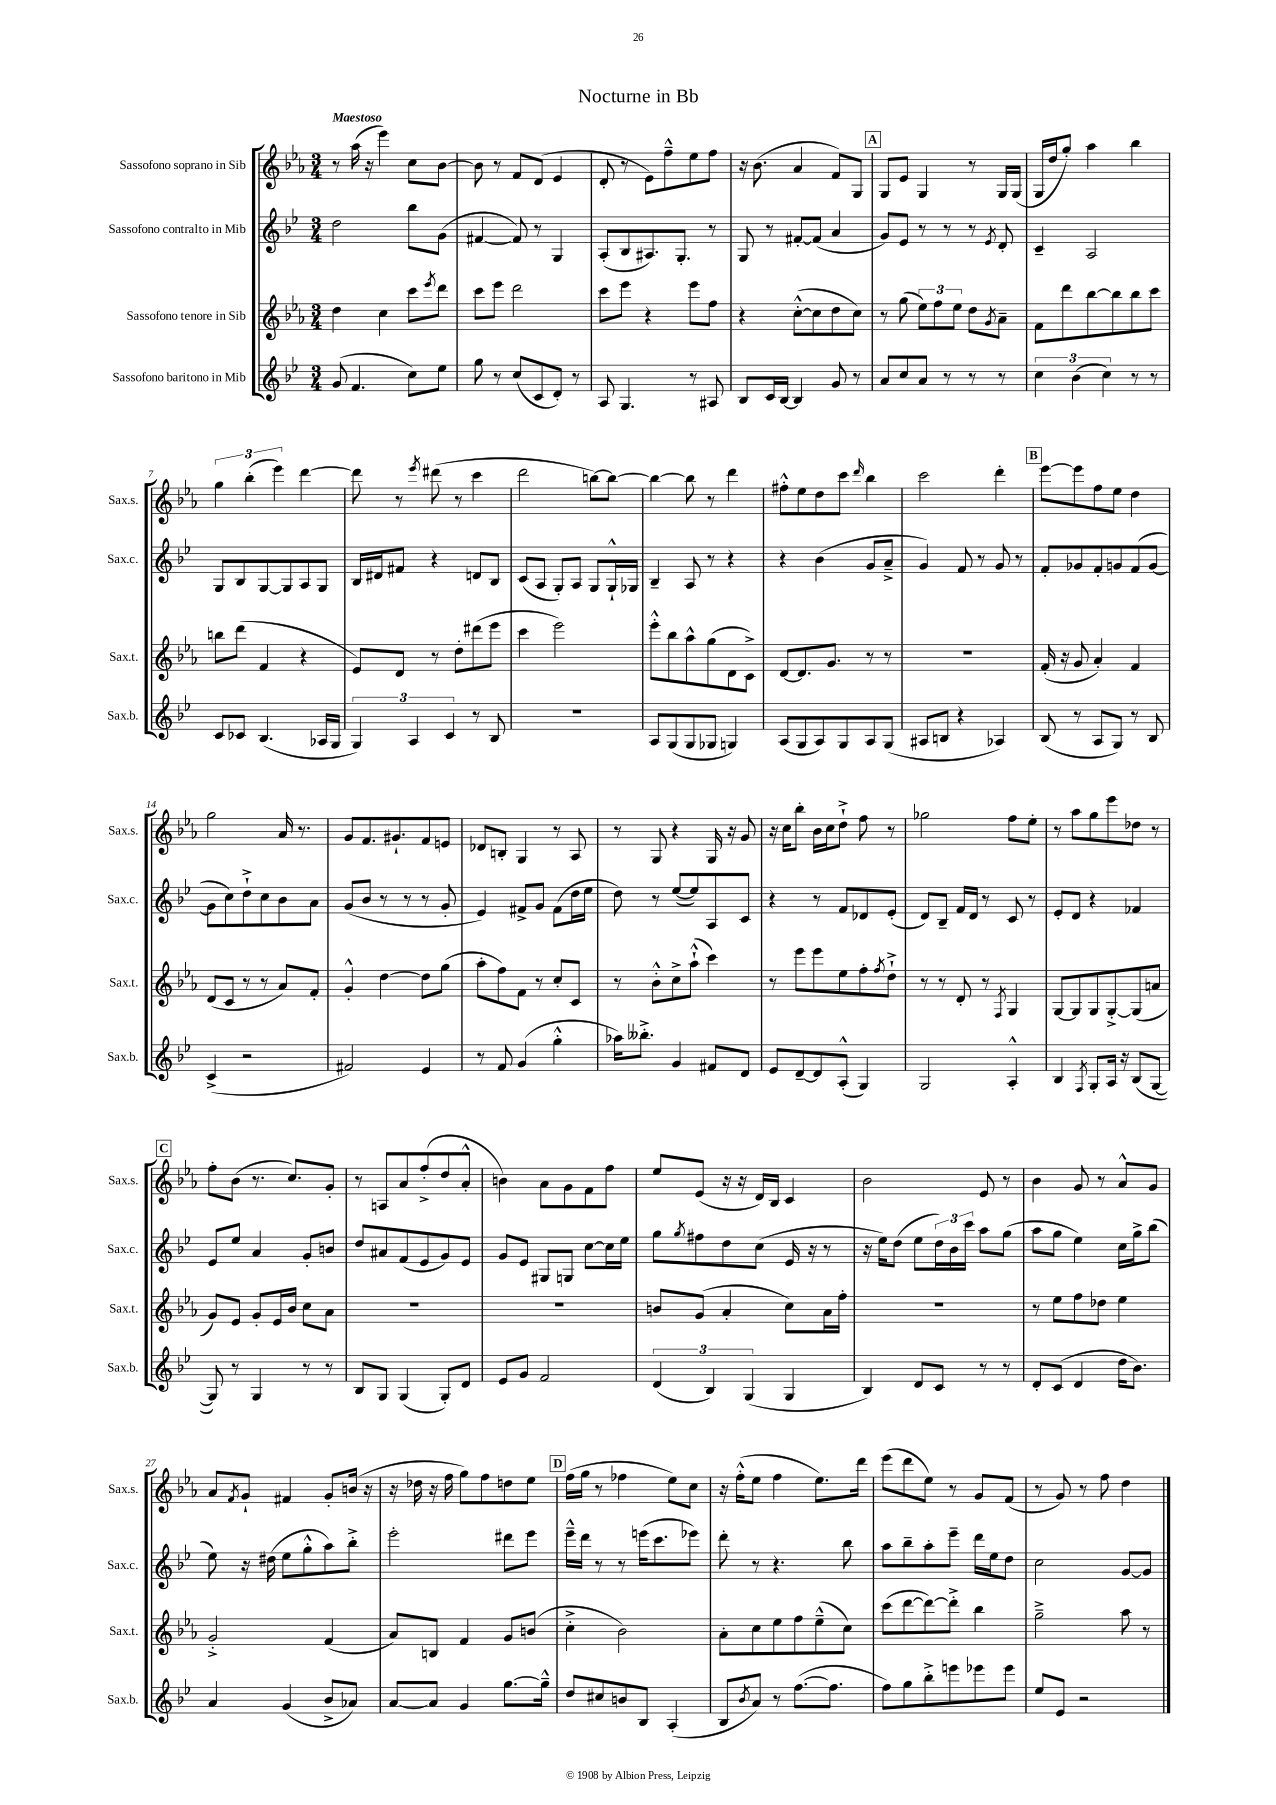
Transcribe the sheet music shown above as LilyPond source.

\header { title = "Nocturne in Bb" }
<<
\new StaffGroup <<
\new Staff = "s0" \with { instrumentName = "Sassofono soprano in Sib" shortInstrumentName = "Sax.s." } {
    \clef treble \key ees \major \numericTimeSignature \time 3/4 \tempo "Maestoso"
    r8 aes''16( r16 ees'''4) c''8 bes'8~ |
    bes'8 r8 f'8 d'8( ees'4 |
    d'8-. r8 ees'8) f''8---^ ees''8 f''8 |
    r16 bes'8.( aes'4 f'8) g8 |
    \mark \markup { \box "A" } g8 ees'8 g4 r8 g16 g16( |
    g16 d''16 g''8-.) aes''4 bes''4 |
    \tuplet 3/2 { g''4 bes''4-.( ees'''4) } d'''4~ |
    d'''8 r8 \acciaccatura { ees'''8 } dis'''8( r8 c'''4 |
    d'''2 b''8~) b''8~ |
    b''4~ b''8 r8 d'''4 |
    fis''8-.-^ ees''8 d''8 c'''8 \grace { d'''16 } bes''4 |
    c'''2 d'''4-. |
    \mark \markup { \box "B" } ees'''8~ ees'''8 f''8 ees''8 d''4 |
    g''2 aes'16 r8. |
    g'8 f'8. gis'8.-! f'8 e'8 |
    des'8 b8-. g4 r8 aes8 |
    r8 g8 r4 g16 r16 g'8 |
    r16 c''16 bes''8-. bes'16 c''16 d''8-!-> f''8 r8 |
    ges''2 f''8 ees''8-. |
    r8 aes''8 g''8 ees'''8 des''8 r8 |
    \mark \markup { \box "C" } f''8-. bes'8( r8. c''8.) g'8-. |
    r8 a8 aes'8 f''8-.->( d''8 aes'8-.-^ |
    b'4) aes'8 g'8 f'8 f''8 |
    ees''8 ees'8( r16 r16 d'16) bes16 c'4 |
    bes'2 ees'8 r8 |
    bes'4 g'8 r8 aes'8-^ g'8 |
    aes'8 \acciaccatura { f'8 } g'8-! fis'4 g'8-. b'16( r16 |
    r16 des''16 r16 f''16 g''8) f''8 d''8 ees''8 |
    \mark \markup { \box "D" } f''16( g''16 r8 fes''4 ees''8) c''8 |
    r16 f''16-.-^( ees''8 f''4 ees''8.) d'''16 |
    ees'''8( d'''8 ees''8) r8 g'8 f'8( |
    r8 g'8) r8 f''8 d''4 \bar "|." |
}
\new Staff = "s1" \with { instrumentName = "Sassofono contralto in Mib" shortInstrumentName = "Sax.c." } {
    \clef treble \key bes \major \numericTimeSignature \time 3/4
    d''2 bes''8 g'8( |
    fis'4~ fis'8) r8 g4 |
    a8-.( bes8 ais8.) g8.-. r8 |
    g8 r8 fis'8~-. fis'8( a'4 |
    \mark \markup { \box "A" } g'8) ees'8 r8 r8 r8 \acciaccatura { ees'8 } d'8-. |
    c'4-- a2 |
    g8 bes8 g8~ g8 a8 g8 |
    bes16 dis'16 fis'8 r4 d'8 bes8 |
    c'8( a8 g8-.) a8 g8 g16-!-^ ges16 |
    bes4-- a8 r8 r4 |
    r4 bes'4( g'8 a'8---> |
    g'4) f'8 r8 g'8 r8 |
    \mark \markup { \box "B" } f'8-. ges'8 f'8-. g'8 f'8( g'8~ |
    g'8 c''8) d''8-!-> c''8 bes'8 a'8 |
    g'8( bes'8 r8 r8 r8 g'8-. |
    ees'4) fis'8-> g'8 fis'8( d''16 ees''16 |
    d''8) r8 ees''8~( ees''8) a8 c'8 |
    r4 r8 f'8 des'8 ees'8-.( |
    d'8) bes8-- f'16 d'16 r8 c'8 r8 |
    ees'8-. d'8 r4 fes'4 |
    \mark \markup { \box "C" } ees'8 ees''8 a'4 g'8-. b'8 |
    d''8 ais'8 f'8( ees'8 g'8) ees'8 |
    g'8 ees'8 gis8 g8 c''8~ c''16 ees''16 |
    g''8 \acciaccatura { g''8 } fis''8 d''8 c''8( ees'16 r16 r8 |
    r16 ees''16) d''8( ees''8 \tuplet 3/2 { d''16) bes'16 c'''16 } a''8 g''8( |
    a''8 g''8 ees''4) c''16 g''16-> bes''8( |
    ees''8) r16 dis''16( ees''8 g''8-.-^ a''8) bes''8-.-> |
    ees'''2-. dis'''8 ees'''8 |
    \mark \markup { \box "D" } ees'''16---^ d'''16 r8 r8 e'''16( c'''8. ees'''8) |
    d'''8-. r8 r4. bes''8 |
    a''8 bes''8-- a''8-. ees'''8-- d'''16 ees''16 d''8 |
    c''2 g'8~ g'8 \bar "|." |
}
\new Staff = "s2" \with { instrumentName = "Sassofono tenore in Sib" shortInstrumentName = "Sax.t." } {
    \clef treble \key ees \major \numericTimeSignature \time 3/4
    d''4 c''4 c'''8 \acciaccatura { ees'''8 } d'''8 |
    c'''8 ees'''8 d'''2 |
    c'''8 ees'''8 r4 ees'''8 f''8 |
    r4 c''8~-.-^( c''8 d''8 c''8) |
    \mark \markup { \box "A" } r8 g''8( \tuplet 3/2 { ees''8) f''8 ees''8 } d''8 \acciaccatura { g'8 } aes'8-- |
    f'8 d'''8 bes''8~ bes''8 bes''8 c'''8 |
    b''8 d'''8( f'4 r4 |
    ees'8) d'8 r8 d''8-. dis'''8( ees'''8 |
    c'''4 ees'''2) |
    ees'''8-.-^ bes''8 aes''8-^ g''8( d'8 c'8->) |
    d'8~ d'8. g'8. r8 r8 |
    R2. |
    \mark \markup { \box "B" } f'16-.( r16 g'8 aes'4-.) f'4 |
    d'8( c'8 r8 r8 aes'8) f'8-. |
    g'4-.-^ d''4~ d''8 g''8( |
    aes''8-. f''8) f'8 r8 c''8-. c'8 |
    r8 bes'8-.-^ c''8-> aes''8-!-^( c'''4) |
    r8 ees'''8 ees'''8 ees''8 f''8-. \acciaccatura { f''8 } d''8-!-> |
    r8 r8 d'8-. r8 \acciaccatura { f8 } g4 |
    g8~ g8 g8 g8~-.-> g8( a'8 |
    \mark \markup { \box "C" } g'8) ees'8 g'8-. ees'16 bes'16 c''8 aes'8 |
    R2. |
    R2. |
    b'8 g'8( aes'4-. c''8) aes'16 f''16-. |
    R2. |
    r8 ees''8 f''8 des''8 ees''4 |
    g'2-.-> f'4( |
    aes'8) b8 f'4 g'8 b'8( |
    \mark \markup { \box "D" } c''4-.-> bes'2) |
    aes'8-. c''8 ees''8 f''8 ees''8---^( c''8) |
    c'''8( d'''8~ d'''8~) d'''8-.-> bes''4 |
    g''2---> aes''8 r8 \bar "|." |
}
\new Staff = "s3" \with { instrumentName = "Sassofono baritono in Mib" shortInstrumentName = "Sax.b." } {
    \clef treble \key bes \major \numericTimeSignature \time 3/4
    g'8( f'4. c''8) ees''8 |
    g''8 r8 c''8( c'8 d'8-.) r8 |
    a8 g4. r8 ais8 |
    bes8 c'16 bes16~ bes4 g'8 r8 |
    \mark \markup { \box "A" } a'8 c''8 a'8 r8 r8 r8 |
    \tuplet 3/2 { c''4 bes'4( c''4) } r8 r8 |
    c'8 ces'8 bes4.( aes16 g16 |
    \tuplet 3/2 { g4) a4 c'4 } r8 bes8 |
    R2. |
    a8 g8( g8 ges8 g4) |
    a8( g8 a8) g8 a8 g8( |
    ais8 b8 r4 aes4) |
    \mark \markup { \box "B" } bes8( r8 a8 g8) r8 bes8 |
    c'4->( r2 |
    fis'2) ees'4 |
    r8 f'8 g'4( g''4-.-^ |
    aes''16) beses''8.-.-> g'4 fis'8 d'8 |
    ees'8 d'8~-- d'8 a8-.-^( g4) |
    g2 a4-.-^ |
    bes4 \acciaccatura { f8 } g8-. a16 r16 bes8( g8~ |
    \mark \markup { \box "C" } g8) r8 g4 r8 r8 |
    bes8 g8 g4( g8-.) d'8 |
    ees'8 g'8 f'2 |
    \tuplet 3/2 { d'4( bes4) g4( } g4 |
    bes4) d'8 c'8 r8 r8 |
    d'8-. c'8( d'4 d''16 bes'8.) |
    a'4 g'4( bes'8-> aes'8) |
    a'8~ a'8 g'4 g''8.~ g''16---^ |
    \mark \markup { \box "D" } d''8 cis''8 b'8 bes8 a4-.( |
    bes8 \acciaccatura { bes'8 } a'8) r8 f''8.~( f''8. |
    f''8) g''8 bes''8-.-> e'''8 ees'''8 ees'''8 |
    ees''8 ees'8 r2 \bar "|." |
}
>>
>>
